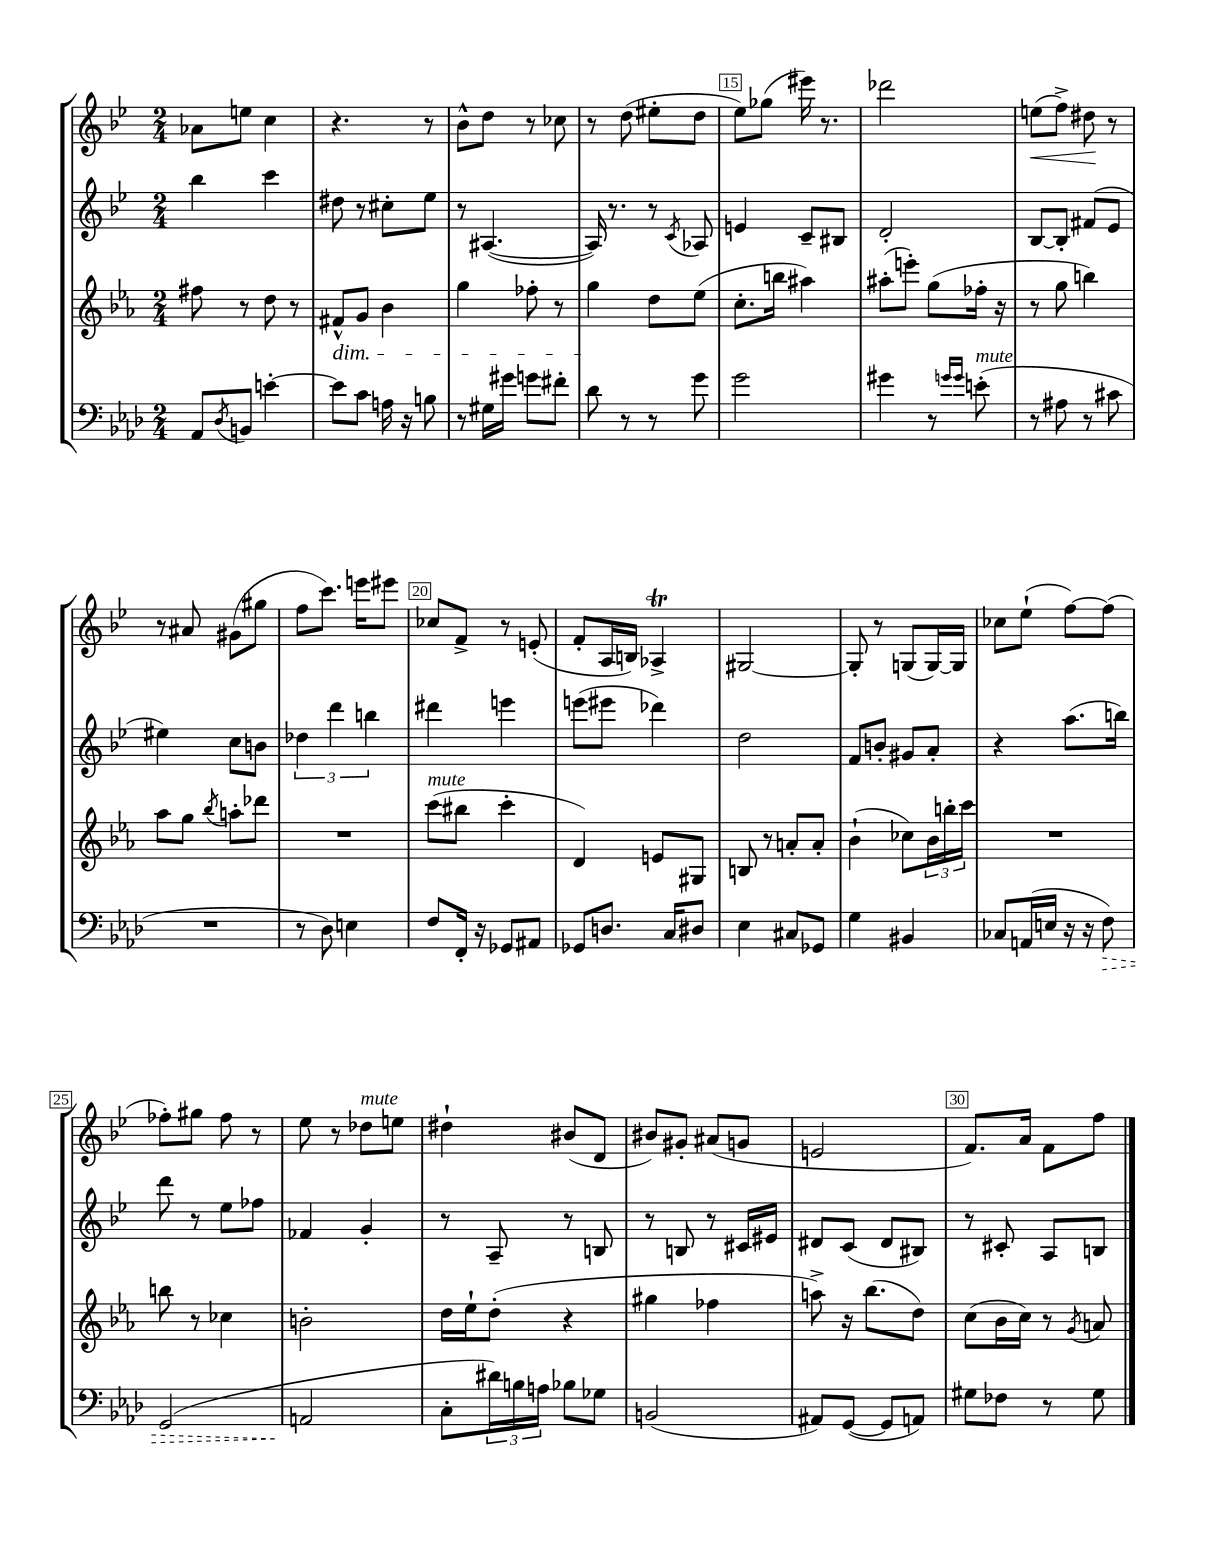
<<
\new StaffGroup <<
\new Staff = "s0" {
    \clef treble \key bes \major \numericTimeSignature \time 2/4
    aes'8 e''8 c''4 |
    r4. r8 |
    bes'8-^ d''8 r8 ces''8 |
    r8 d''8( eis''8-. d''8 |
    ees''8) ges''8( eis'''16) r8. |
    des'''2 |
    e''8\<( f''8->) dis''8\! r8 |
    r8 ais'8 gis'8( gis''8 |
    f''8 c'''8.) e'''16 eis'''8 |
    ces''8 f'8-> r8 e'8-.( |
    f'8-. a16 b16) aes4->\trill |
    gis2~ |
    gis8-. r8 g8( g16~) g16 |
    ces''8 ees''8-!( f''8~) f''8( |
    fes''8-.) gis''8 fes''8 r8 |
    ees''8 r8 des''8^\markup { \italic "mute" } e''8 |
    dis''4-! bis'8( d'8 |
    bis'8) gis'8-. ais'8( g'8 |
    e'2 |
    f'8.) a'16 f'8 f''8 \bar "|." |
}
\new Staff = "s1" {
    \clef treble \key bes \major \numericTimeSignature \time 2/4
    bes''4 c'''4 |
    dis''8 r8 cis''8-. ees''8 |
    r8 ais4.~( |
    ais16) r8. r8 \acciaccatura { c'8 } aes8 |
    e'4 c'8-- bis8 |
    d'2-. |
    bes8~ bes8-. fis'8( ees'8 |
    eis''4) c''8 b'8 |
    \tuplet 3/2 { des''4 d'''4 b''4 } |
    dis'''4 e'''4 |
    e'''8( eis'''8 des'''4) |
    d''2 |
    f'8 b'8-. gis'8 a'8-. |
    r4 a''8.( b''16) |
    d'''8 r8 ees''8 fes''8 |
    fes'4 g'4-. |
    r8 a8-- r8 b8 |
    r8 b8 r8 cis'16 eis'16 |
    dis'8 c'8( dis'8 bis8) |
    r8 cis'8-. a8 b8 \bar "|." |
}
\new Staff = "s2" {
    \clef treble \key ees \major \numericTimeSignature \time 2/4
    fis''8 r8 d''8 r8 |
    fis'8-^\dim g'8 bes'4 |
    g''4 fes''8-. r8 |
    g''4\! d''8 ees''8( |
    c''8.-. b''16 ais''4) |
    ais''8-.( e'''8-.) g''8( fes''16-. r16 |
    r8 g''8 b''4) |
    aes''8 g''8 \acciaccatura { bes''8 } a''8-. des'''8 |
    R2 |
    c'''8^\markup { \italic "mute" }( bis''8 c'''4-. |
    d'4) e'8 gis8 |
    b8 r8 a'8-. a'8-. |
    bes'4-!( ces''8) \tuplet 3/2 { bes'16 b''16-. c'''16 } |
    R2 |
    b''8 r8 ces''4 |
    b'2-. |
    d''16 ees''16-! d''8-.( r4 |
    gis''4 fes''4 |
    a''8->) r16 bes''8.( d''8) |
    c''8( bes'16 c''16) r8 \acciaccatura { g'8 } a'8 \bar "|." |
}
\new Staff = "s3" {
    \clef bass \key aes \major \numericTimeSignature \time 2/4
    aes,8 \acciaccatura { des8 } b,8 e'4~-. |
    e'8 c'8 a16 r16 b8 |
    r8 gis16 gis'16 g'8 fis'8-. |
    des'8 r8 r8 g'8 |
    g'2 |
    gis'4 r8 \grace { g'16 g'16 } e'8-.^\markup { \italic "mute" }( |
    r8 ais8 r8 cis'8 |
    R2 |
    r8 des8) e4 |
    f8 f,16-. r16 ges,8 ais,8 |
    ges,8 d8. c16 dis8 |
    ees4 cis8 ges,8 |
    g4 bis,4 |
    ces8 a,16( e16 r16 r16 \once \override Hairpin.style = #'dashed-line f8\>) |
    g,2( |
    a,2\! |
    c8-. \tuplet 3/2 { dis'16) b16 a16 } bes8 ges8 |
    b,2( |
    ais,8) g,8~( g,8 a,8) |
    gis8 fes8 r8 gis8 \bar "|." |
}
>>
>>
\layout { \context { \Score currentBarNumber = #11 \override BarNumber.break-visibility = ##(#f #t #t) barNumberVisibility = #(every-nth-bar-number-visible 5) \override BarNumber.stencil = #(make-stencil-boxer 0.1 0.3 ly:text-interface::print) } }
